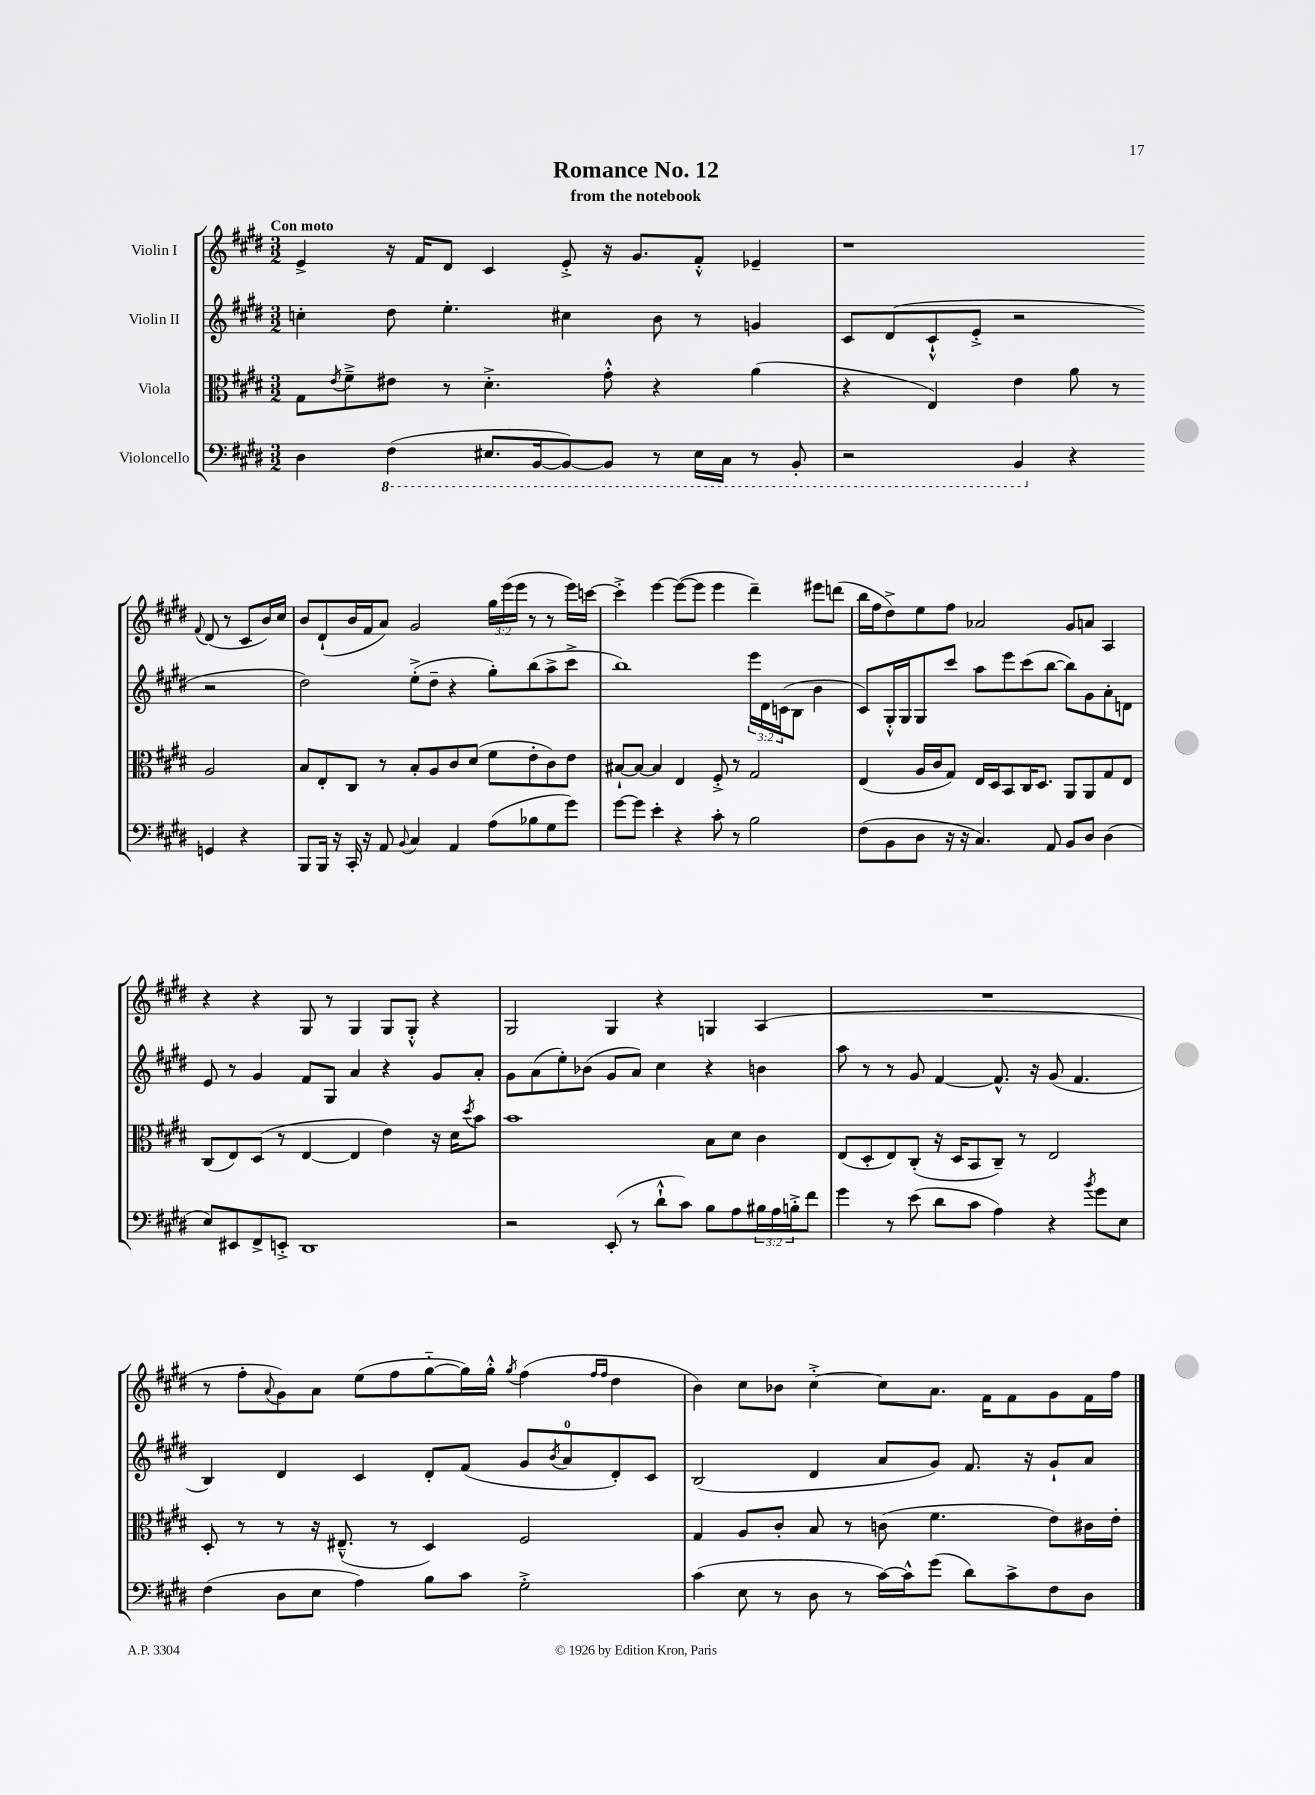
\header { title = "Romance No. 12" subtitle = "from the notebook" }
<<
\new StaffGroup <<
\new Staff = "s0" \with { instrumentName = "Violin I" } {
    \clef treble \key e \major \numericTimeSignature \time 3/2 \override Staff.TupletNumber.text = #tuplet-number::calc-fraction-text \tempo "Con moto"
    e'4-> r16 fis'16 dis'8 cis'4 e'8-.-> r16 gis'8. fis'8-.-^ ees'4-- |
    r1 \appoggiatura { fis'8 } dis'8( r8 cis'8 b'16) cis''16 |
    b'8 dis'8-!( b'16 fis'16 a'8) gis'2 \tuplet 3/2 { gis''16 e'''16( e'''16 } r8 r8 e'''16) c'''16~ |
    c'''4-.-> e'''4~ e'''8~( e'''8 e'''4 dis'''4--) eis'''8 d'''8( |
    b''16 fis''16 dis''8->) e''8 fis''8 aes'2 gis'8 a'8 a4 |
    r4 r4 gis8 r8 gis4 gis8 gis8-.-^ r4 |
    gis2 gis4 r4 g4 a4( |
    R1. |
    r8 fis''8-. \appoggiatura { a'8 } gis'8) a'8 e''8( fis''8 gis''8~-_ gis''16) gis''16-.-^ \acciaccatura { gis''8 } fis''4( \grace { fis''16 fis''16 } dis''4 |
    b'4) cis''8 bes'8 cis''4~-.-> cis''8 a'8. fis'16 fis'8 gis'8 fis'16 fis''16 \bar "|." |
}
\new Staff = "s1" \with { instrumentName = "Violin II" } {
    \clef treble \key e \major \numericTimeSignature \time 3/2 \override Staff.TupletNumber.text = #tuplet-number::calc-fraction-text
    c''4-. dis''8 e''4.-. cis''4 b'8 r8 g'4 |
    cis'8 dis'8( cis'8-!-^ e'8-.-> r2 r2 |
    dis''2) e''8-.->( dis''8-- r4 gis''8-.) b''8( a''8-> cis'''8-> |
    b''1) \tuplet 3/2 { e'''16 dis'16 c'16( } b8 b'4 |
    cis'8) gis16-.-^ gis16 gis8 cis'''8 a''8 e'''8 cis'''8( b''8~ b''8) gis'8 a'8-. d'8 |
    e'8 r8 gis'4 fis'8 gis8 a'4 r4 gis'8 a'8-. |
    gis'8 a'8( e''8-.) bes'8( gis'8 a'8) cis''4 r4 b'4 |
    a''8 r8 r8 gis'8 fis'4~ fis'8.-^ r16 gis'8( fis'4. |
    b4) dis'4 cis'4 dis'8-. fis'8( gis'8 \acciaccatura { b'8 } a'8-0 dis'8-.) cis'8 |
    b2( dis'4 a'8 gis'8) fis'8. r16 gis'8-! a'8 \bar "|." |
}
\new Staff = "s2" \with { instrumentName = "Viola" } {
    \clef alto \key e \major \numericTimeSignature \time 3/2
    gis8 \acciaccatura { e'8 } fis'8---> eis'8 r8 dis'4.-.-> gis'8-.-^ r4 a'4( |
    r4 e4) e'4 a'8 r8 a2 |
    b8 e8-. cis8 r8 b8-. a8 cis'8 dis'8( fis'8 e'8-. cis'8) e'8 |
    bis8~-! bis8~ bis4 e4 fis8-.-> r8 gis2 |
    e4( a16 cis'16 gis8) e16 dis16 b,8 cis16 dis8. a,8 a,8 gis8 e8 |
    cis8( e8) dis8( r8 e4~ e4 e'4) r16 dis'16 \acciaccatura { dis''8 } b'8 |
    b'1 b8 dis'8 cis'4 |
    e8( dis8-. e8) cis8-.( r16 dis16 b,8 cis8--) r8 e2 |
    dis8-. r8 r8 r16 eis8.---^( r8 dis4) fis2 |
    gis4 a8 cis'8-. b8 r8 c'8( fis'4. e'8) cis'16 e'16-. \bar "|." |
}
\new Staff = "s3" \with { instrumentName = "Violoncello" } {
    \clef bass \key e \major \numericTimeSignature \time 3/2 \override Staff.TupletNumber.text = #tuplet-number::calc-fraction-text
    dis4 \ottava #-1 fis,4( eis,8. b,,16~ b,,8~) b,,8 r8 eis,16 cis,16 r8 b,,8-. |
    r2 b,,4 \ottava #0 r4 g,4 r4 |
    b,,8 b,,16 r16 cis,16-. r16 a,8 \appoggiatura { b,8 } cis4 a,4 a8( bes8 gis8 gis'8) |
    gis'8~ gis'8 e'4-. r4 cis'8-. r8 b2 |
    fis8( b,8 dis8 r16 r16 cis4.) a,8 b,8 dis8 dis4( |
    e8) eis,8 fis,8-> e,8-.-> dis,1 |
    r2 e,8-.( r8 dis'8-!-^ cis'8) b8 a8 \tuplet 3/2 { bis16 a16 b16-.-> } fis'8 |
    gis'4 r8 e'8( dis'8 cis'8 a4) r4 \acciaccatura { b'8 } gis'8 e8 |
    fis4( dis8 e8 a4) b8 cis'8 gis2-.-> |
    cis'4( e8 r8 dis8 r8 cis'16~) cis'16-^ gis'8( dis'8) cis'8-> fis8 dis8 \bar "|." |
}
>>
>>
\layout { \context { \Score \remove "Bar_number_engraver" } }
